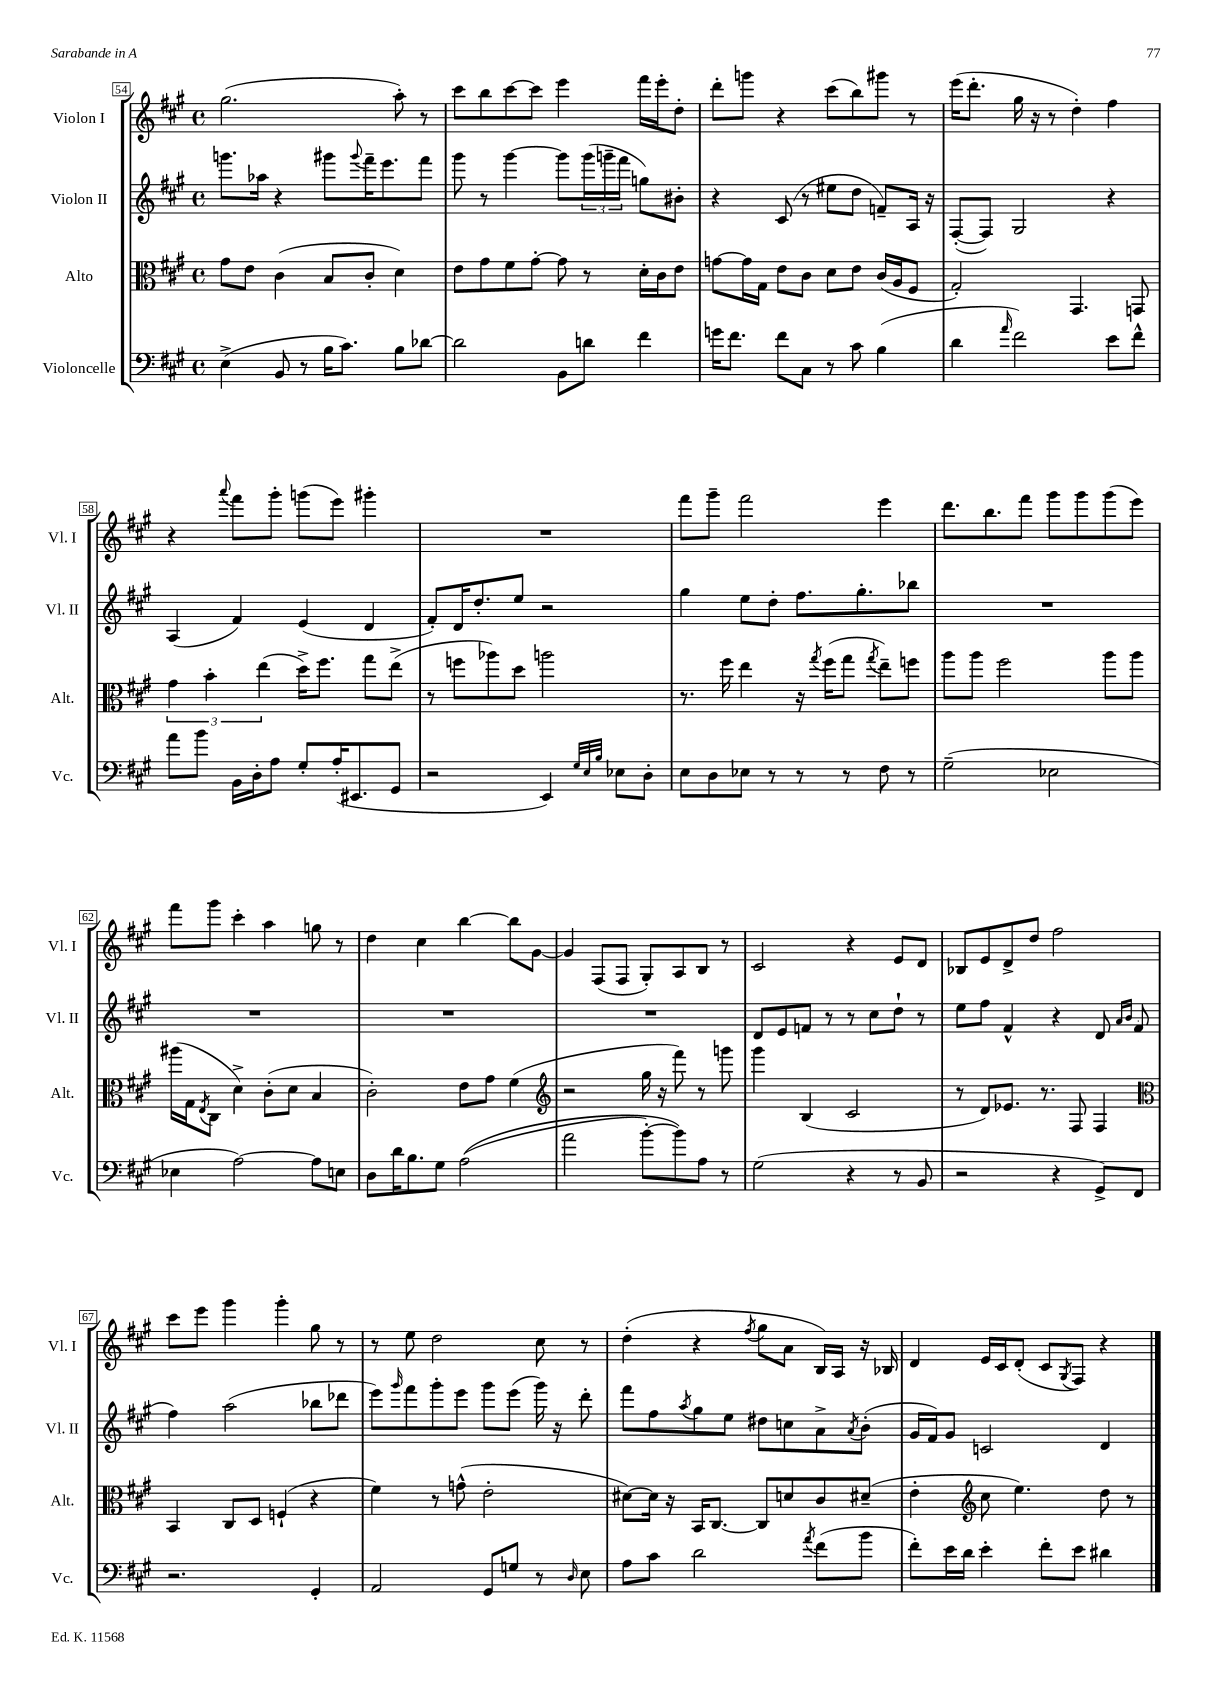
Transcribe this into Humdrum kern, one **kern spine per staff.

**kern	**kern	**kern	**kern
*staff4	*staff3	*staff2	*staff1
*clefF4	*clefC3	*clefG2	*clefG2
*k[f#c#g#]	*k[f#c#g#]	*k[f#c#g#]	*k[f#c#g#]
*M4/4	*M4/4	*M4/4	*M4/4
*met(c)	*met(c)	*met(c)	*met(c)
(4E^\	8g#\L	8.ggg\L	(2.gg#\
.	8e\J	.	.
.	.	16aa-\Jk	.
8BB/	(4c#\	4r	.
8r	.	.	.
16B\LK	8B/L	8ggg#\L	.
8.c#\J)	.	.	.
.	.	8qqggg#/	.
.	8c#'/J	16fff#~\K	.
.	.	8.eee\	.
8B\L	4d\)	.	8aa'\)
[8d-\J	.	8fff#\J	8r
=	=	=	=
2d-\]	8e\L	8ggg#\	8ccc#\L
.	8g#\	8r	8bb\
.	8f#\	[4ggg#\	[8ccc#\
.	[8g#'\J	.	8ccc#\]J
8BB\L	8g#\]	8ggg#\]L	4eee\
8d\J	8r	(24ggg#\L	.
.	.	24ggg~\	.
.	.	24fff#\JJ	.
4f#\	16d'\LL	8gg\L)	16fff#\LL
.	16c#\J	.	16eee'\J
.	8e\J	8b#'\J	8dd'\J
=	=	=	=
16g\LK	[8g\L	4r	8ddd'\L
8.f#\J	.	.	.
.	16g\]L	.	8ggg\J
.	16G#\JJ	.	.
8f#\L	8e\L	(8c#/	4r
8C#\J	8c#\J	8r	.
8r	8d\L	8ee#\L	(8ccc#\L
8c#\	8e\J	8dd\J	8bb\)
(4B\	(16c#/LL	8f~/L)	8ggg#\J
.	16A/J	.	.
.	8F#/J	16A/Jk	8r
.	.	16r	.
=	=	=	=
4d\	2G#'/)	([8F#'/L	(16eee\LK
.	.	.	8.ddd'\J
.	.	8F#/]J)	.
16qqa/	.	.	.
2f#\)	.	2G#/	16gg#\
.	.	.	16r
.	.	.	8r
.	4.GG#/	.	4dd'\)
8e\L	.	4r	4ff#\
8f#^^\J	8GG/	.	.
=	=	=	=
8a\L	6g#\	(4A/	4r
8b\J	.	.	.
.	6b'\	.	.
.	.	.	8qqaaa/
16BB\LL	.	4f#/)	8fff#\L
16D'\J	.	.	.
.	(6ee\	.	.
8A\J	.	.	8ggg#'\J
8G#'/L	16dd^\LK)	(4e/	(8ggg\L
.	8.ff#\J	.	.
(16A'/K	.	.	8eee\J)
8.EE#/	.	.	.
.	8gg#\L	4d/	4ggg#'\
8GG#/J	(8ee^\J	.	.
=	=	=	=
2r	8r	8f#'/L)	1r
.	8ff\L	16d/K	.
.	.	8.dd'/	.
.	8aa-\)	.	.
.	8dd\J	8ee/J	.
4EE/)	2aa\	2r	.
32qqG#/LLL	.	.	.
32qqE/	.	.	.
32qqB/JJJ	.	.	.
8E-\L	.	.	.
8D'\J	.	.	.
=	=	=	=
8E\L	8.r	4gg#\	8fff#\L
8D\	.	.	8ggg#~\J
.	16ff#\	.	.
8E-\J	4ee\	8ee\L	2fff#\
8r	.	8dd'\J	.
8r	16r	8.ff#\L	.
.	8qgg#/	.	.
.	(16ff#\LK	.	.
8r	8gg#\J	.	.
.	.	8.gg#'\	.
.	8qgg#/	.	.
8F#\	8ee~\L)	.	4eee\
8r	8ff\J	8bb-\J	.
=	=	=	=
(2G#~\	8aa\L	1r	8.ddd\L
.	8aa\J	.	.
.	.	.	8.bb\
.	2ff#\	.	.
.	.	.	8fff#\J
2E-\	.	.	8ggg#\L
.	.	.	8ggg#\
.	8aa\L	.	(8ggg#\
.	8aa\J	.	8eee\J)
=	=	=	=
4E-\	(16aa#\LL	1r	8fff#\L
.	16G#\J	.	.
.	8qE/	.	.
.	8C#\J	.	8ggg#\J
[2A\)	4d^\)	.	4ccc#'\
.	(8c#'\L	.	4aa\
.	8d\J	.	.
8A\]L	4B/	.	8gg\
8E\J	.	.	8r
=	=	=	=
8D\L	2c#'\)	1r	4dd\
16d\K	.	.	.
8.B\	.	.	.
.	.	.	4cc#\
8G#\J	.	.	.
&((2A\	8e\L	.	[4bb\
.	8g#\J	.	.
.	(4f#\	.	8bb\]L
.	.	.	[8g#\J
=	=	=	=
*	*clefG2	*	*
2a\	2r	1r	4g#/]
.	.	.	(8F#/L
.	.	.	8F#/J
[8b'\L)	16gg#\	.	8G#'/L)
.	16r	.	.
8b\]&)	8fff#\)	.	8A/
8A\J	8r	.	8B/J
8r	8ggg\	.	8r
=	=	=	=
(2G#\	4ggg#\	8d/L	2c#/
.	.	8e/	.
.	(4B/	8f/J	.
.	.	8r	.
4r	2c#/	8r	4r
.	.	8cc#\L	.
8r	.	8dd`\J	8e/L
8BB/	.	8r	8d/J
=	=	=	=
2r	8r	8ee\L	8B-/L
.	8d/L)	8ff#\J	8e/
.	8.e-/J	4f#^^/	8d^/
.	.	.	8dd/J
.	8.r	.	.
4r	.	4r	2ff#\
.	8F#/	.	.
8GG#^/L)	4F#/	8d/	.
.	.	16qqa/LL	.
.	.	16qqb/JJ	.
8FF#/J	.	(8f#/	.
=	=	=	=
*	*clefC3	*	*
2.r	4BB/	4ff#\)	8ccc#\L
.	.	.	8eee\J
.	8C#/L	(2aa\	4ggg#\
.	8D/J	.	.
.	(4F`/	.	4ggg#'\
4GG#'/	4r	8bb-\L	8gg#\
.	.	8ddd-\J	8r
=	=	=	=
2AA/	4f#\)	8eee\L)	8r
.	.	16qqggg#/	.
.	.	8fff#\	8ee\
.	8r	8ggg#'\	2dd\
.	(8g^^\	8eee\J	.
8GG#/L	2e'\	8ggg#\L	.
8G/J	.	(8eee\J	.
8r	.	16ggg#\)	8cc#\
.	.	16r	.
16qqD/	.	.	.
8E\	.	8ddd'\	8r
=	=	=	=
8A\L	[8d#\L)	8fff#\L	(4dd'\
8c#\J	16d#\]Jk	8ff#\	.
.	16r	.	.
.	.	8qaa/	.
2d\	16BB/LK	8gg#\	4r
.	[8.C#/J	.	.
.	.	8ee\J	.
.	.	.	8qff#/
.	8C#/]L	8dd#\L	8gg#\L
.	8d/	8cc\	8a\J
8qa/	.	.	.
(8f#\L	8c#/	8a^\	16B/LL)
.	.	.	16A/JJ
.	.	8qa/	.
8b\J	(8d#~/J	(8b'\J	16r
.	.	.	16B-/
=	=	=	=
8f#'\L)	4e'\	16g#/LL	4d/
.	.	16f#/J)	.
16e\L	.	8g#/J	.
16d\JJ	.	.	.
*	*clefG2	*	*
4e'\	8cc#\	2c/	16e/LL
.	.	.	16c#/J
.	4.ee\)	.	(8d'/J
8f#'\L	.	.	8c#/L
.	.	.	8qG#/
8e\J	.	.	8F#/J)
4d#\	8dd\	4d/	4r
.	8r	.	.
==	==	==	==
*-	*-	*-	*-
